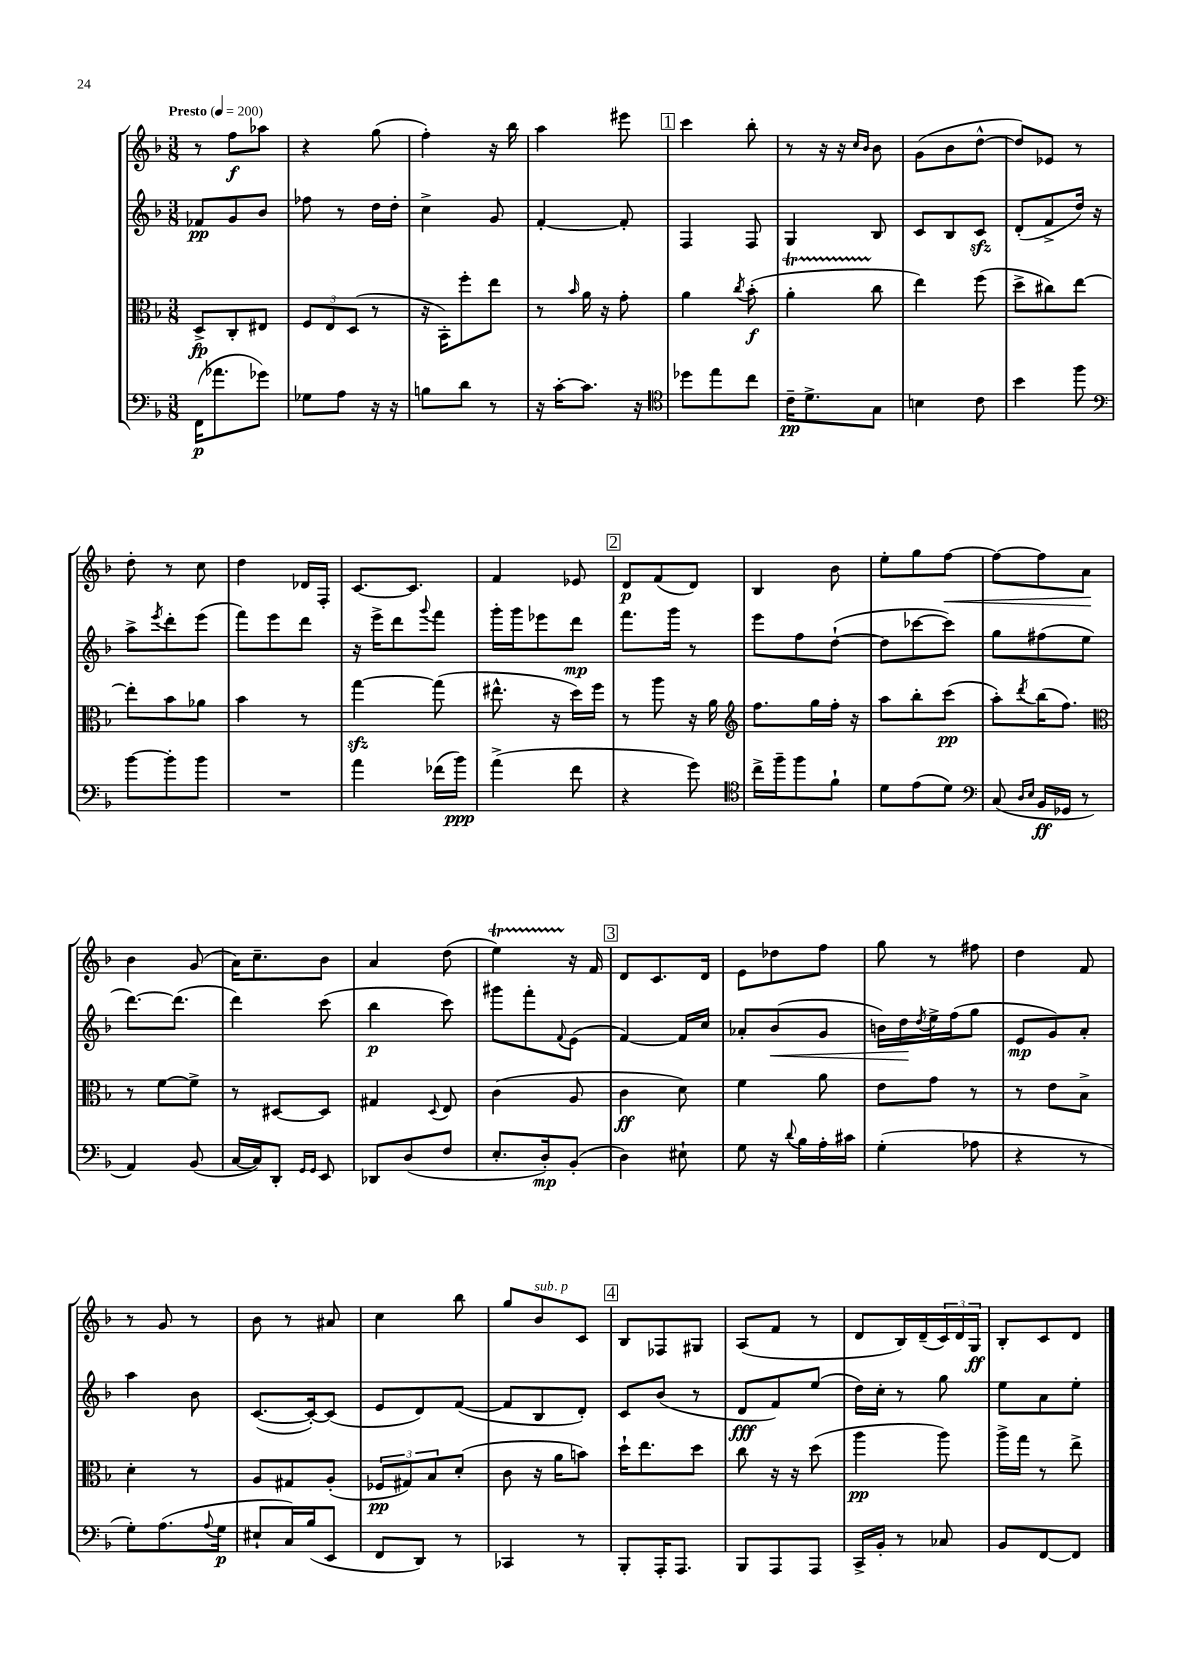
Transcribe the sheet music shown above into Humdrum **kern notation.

**kern	**dynam	**kern	**dynam	**kern	**dynam	**kern	**dynam
*part4	*part4	*part3	*part3	*part2	*part2	*part1	*part1
*staff4	*staff4	*staff3	*staff3	*staff2	*staff2	*staff1	*staff1
*clefF4	*	*clefC3	*	*clefG2	*	*clefG2	*
*k[b-]	*	*k[b-]	*	*k[b-]	*	*k[b-]	*
*M3/8	*	*M3/8	*	*M3/8	*	*M3/8	*
*MM200	*	*MM200	*	*MM200	*	*MM200	*
=1	=1	=1	=1	=1	=1	=1	=1
!	!	!	!	!	!	!LO:TX:a:B:t=Presto	!
(16FF\KL	p	8D^/L	fp	8f-X/L	pp	8r	.
8.a-X\	.	.	.	.	.	.	.
.	.	8C'/	.	8g/	.	8ff\L	f
8g-X\J)	.	8E#X/J	.	8b-/J	.	8aa-X\J	.
=2	=2	=2	=2	=2	=2	=2	=2
8G-X\L	.	12F/L	.	8ff-X\	.	4r	.
.	.	12E/	.	.	.	.	.
8A\J	.	.	.	8r	.	.	.
.	.	(12D/J	.	.	.	.	.
16r	.	8r	.	16dd\LL	.	(8gg\	.
16r	.	.	.	16dd'\JJ	.	.	.
=3	=3	=3	=3	=3	=3	=3	=3
8Bn\L	.	16r	.	4cc^\	.	4ff'\)	.
.	.	16BB-'\KL)	.	.	.	.	.
8d\J	.	8ff'\	.	.	.	.	.
8r	.	8ee\J	.	8g/	.	16r	.
.	.	.	.	.	.	16bb-\	.
=4	=4	=4	=4	=4	=4	=4	=4
16r	.	8r	.	[4f'/	.	4aa\	.
[16c'\KL	.	.	.	.	.	.	.
.	.	16qqb-/	.	.	.	.	.
8.c\J]	.	16a\	.	.	.	.	.
.	.	16r	.	.	.	.	.
.	.	8g'\	.	8f'/]	.	8eee#X\	.
16r	.	.	.	.	.	.	.
!!LO:REH:place=s1:t=1
=5	=5	=5	=5	=5	=5	=5	=5
*clefC4	*	*	*	*	*	*	*
8dd-X\L	.	4a\	.	4F/	.	4ccc\	.
8ee\	.	.	.	.	.	.	.
.	.	8qcc/	.	.	.	.	.
8cc\J	.	(8b-'\	f	8F/	.	8bb-'\	.
=6	=6	=6	=6	=6	=6	=6	=6
16c~\KL	pp	4at'\	.	4G/	.	8r	.
8.d^\	.	.	.	.	.	.	.
.	.	.	.	.	.	16r	.
.	.	.	.	.	.	16r	.
.	.	.	.	.	.	16qqcc/LL	.
.	.	.	.	.	.	16qqb-/JJ	.
8G\J	.	8cc\	.	8B-/	.	8b-\	.
=7	=7	=7	=7	=7	=7	=7	=7
4Bn\	.	4ee\)	.	8c/L	.	(8g\L	.
.	.	.	.	8B-/	.	8b-\	.
8c\	.	(8ff\	.	8czz/J	.	[8dd^^\J	.
=8	=8	=8	=8	=8	=8	=8	=8
4b-\	.	8dd^\L	.	(8d'/L	.	8dd/L])	.
.	.	8cc#X\)	.	8f^/	.	8e-X/J	.
8ff\	.	[8ee\J	.	16dd/Jk)	.	8r	.
.	.	.	.	16r	.	.	.
!!LO:LB:g=z
=9	=9	=9	=9	=9	=9	=9	=9
*clefF4	*	*	*	*	*	*	*
[8b-\L	.	8ee'\L]	.	8aa^\L	.	8dd'\	.
.	.	.	.	8qeee/	.	.	.
8b-'\]	.	8b-\	.	8ddd'\	.	8r	.
8b-\J	.	8a-X\J	.	(8eee\J	.	8cc\	.
=10	=10	=10	=10	=10	=10	=10	=10
4.r	.	4b-\	.	8fff\L)	.	4dd\	.
.	.	.	.	8eee\	.	.	.
.	.	8r	.	8ddd\J	.	16d-X/LL	.
.	.	.	.	.	.	16F'/JJ	.
=11	=11	=11	=11	=11	=11	=11	=11
4a\	.	[4ggzz\	.	16r	.	[8.c/L	.
.	.	.	.	16eee^\KL	.	.	.
.	.	.	.	8ddd\	.	.	.
.	.	.	.	.	.	8.c/J]	.
.	.	.	.	8qqggg/	.	.	.
(16f-X\LL	.	(8gg\]	.	8fff\J	.	.	.
16b-\JJ)	ppp	.	.	.	.	.	.
=12	=12	=12	=12	=12	=12	=12	=12
(4a^\	.	8.ee#X^^\	.	16ggg'\LL	.	4f/	.
.	.	.	.	16ggg\J	.	.	.
.	.	.	.	8eee-X\	.	.	.
.	.	16r	.	.	.	.	.
8f\	.	16dd\LL)	.	8ddd\J	mp	8e-X/	.
.	.	16ff\JJ	.	.	.	.	.
!!LO:REH:place=s1:t=2
=13	=13	=13	=13	=13	=13	=13	=13
4r	.	8r	.	8.fff\L	.	8d/L	p
.	.	8aa\	.	.	.	(8f/	.
.	.	.	.	16ggg\Jk	.	.	.
8g\)	.	16r	.	8r	.	8d/J)	.
.	.	16a\	.	.	.	.	.
=14	=14	=14	=14	=14	=14	=14	=14
*clefC4	*	*clefG2	*	*	*	*	*
16cc^\LL	.	8.ff\L	.	8eee\L	.	4B-/	.
16ff~\J	.	.	.	.	.	.	.
8ff\	.	.	.	8ff\	.	.	.
.	.	16gg\L	.	.	.	.	.
8f`\J	.	16ff'\JJ	.	([8dd`\J	.	8b-\	.
.	.	16r	.	.	.	.	.
=15	=15	=15	=15	=15	=15	=15	=15
8d\L	.	8aa\L	.	8dd\L]	.	8ee'\L	.
(8e\	.	8bb-'\	.	[8ccc-X\	.	8gg\	.
!	!	!	!	!	!	!	!LO:HP:b
8d\J)	.	(8ccc\J	pp	8ccc-\J])	.	[8ff\J	<
=16	=16	=16	=16	=16	=16	=16	=16
*clefF4	*	*	*	*	*	*	*
(8C/	.	8aa'\L)	.	8gg\L	.	8ff\L_	.
16qqD/LL	.	.	.	.	.	.	.
16qqE/JJ	.	8qddd/	.	.	.	.	.
16BB-/LL	ff	(16bb-\K	.	(8ff#X\	.	8ff\]	.
16GG-X/JJ	.	8.ff\J)	.	.	.	.	.
8r	.	.	.	8ee\J	.	8a\J	.
.	.	.	.	.	.	.	[
!!LO:LB:g=z
=17	=17	=17	=17	=17	=17	=17	=17
*	*	*clefC3	*	*	*	*	*
4AA/)	.	8r	.	[8.ddd\L)	.	4b-\	.
.	.	[8f\L	.	.	.	.	.
.	.	.	.	(8.ddd\J]	.	.	.
(8BB-/	.	8f^\J]	.	.	.	(8g/	.
=18	=18	=18	=18	=18	=18	=18	=18
[16C/LL	.	8r	.	4ddd\)	.	16a\KL)	.
16C/J])	.	.	.	.	.	8.cc~\	.
8DD'/J	.	[8D#X/L	.	.	.	.	.
16qqGG/LL	.	.	.	.	.	.	.
16qqGG/JJ	.	.	.	.	.	.	.
8EE/	.	8D#/J]	.	(8ccc\	.	8b-\J	.
=19	=19	=19	=19	=19	=19	=19	=19
8DD-X/L	.	4G#X/	.	4bb-\	p	4a/	.
(8D/	.	.	.	.	.	.	.
.	.	8qqD/	.	.	.	.	.
8F/J	.	8E/	.	8ccc\)	.	(8dd\	.
=20	=20	=20	=20	=20	=20	=20	=20
8.E'/L	.	(4c\	.	8ggg#X\L	.	4eet\)	.
.	.	.	.	8fff'\	.	.	.
16D'/k)	mp	.	.	.	.	.	.
.	.	.	.	8qqf/	.	.	.
(8BB-'/J	.	8A/	.	(8e\J	.	16r	.
.	.	.	.	.	.	16f/	.
!!LO:REH:place=s1:t=3
=21	=21	=21	=21	=21	=21	=21	=21
4D\)	.	4c\	ff	[4f/)	.	8d/L	.
.	.	.	.	.	.	8.c/	.
8E#X`\	.	8d\)	.	16f/LL]	.	.	.
.	.	.	.	16cc/JJ	.	16d/Jk	.
=22	=22	=22	=22	=22	=22	=22	=22
8G\	.	4f\	.	8a-X'/L	.	8e\L	.
!	!	!	!	!	!LO:HP:b	!	!
16r	.	.	.	(8b-/	<	8dd-X\	.
8qqd/	.	.	.	.	.	.	.
16B-\LL	.	.	.	.	.	.	.
16A'\	.	8a\	.	8g/J	.	8ff\J	.
16c#X\JJ	.	.	.	.	.	.	.
=23	=23	=23	=23	=23	=23	=23	=23
(4G'\	.	8e\L	.	16bn\LL)	.	8gg\	.
.	.	.	.	16dd\	.	.	.
.	.	.	.	8qdd/	.	.	.
.	.	8g\J	.	16ee^\	[	8r	.
.	.	.	.	(16ff\J	.	.	.
8A-X\	.	8r	.	8gg\J	.	8ff#X\	.
=24	=24	=24	=24	=24	=24	=24	=24
4r	.	8r	.	8e/L	mp	4dd\	.
.	.	8e\L	.	8g/)	.	.	.
8r	.	8B-^\J	.	8a'/J	.	8f/	.
!!LO:LB:g=z
=25	=25	=25	=25	=25	=25	=25	=25
8G'\L)	.	4d'\	.	4aa\	.	8r	.
(8.A\	.	.	.	.	.	8g/	.
.	.	8r	.	8b-\	.	8r	.
8qqA/	.	.	.	.	.	.	.
16G\Jk	p	.	.	.	.	.	.
=26	=26	=26	=26	=26	=26	=26	=26
8E#X`/L	.	8A/L	.	([8.c/L	.	8b-\	.
16C/L)	.	8G#X/	.	.	.	8r	.
(16B-/J	.	.	.	16c'/k_)	.	.	.
8EE/J	.	(8A'/J	.	(8c/J]	.	8a#X/	.
=27	=27	=27	=27	=27	=27	=27	=27
8FF/L	.	12F-X/L	pp	8e/L	.	4cc\	.
.	.	12G#X/)	.	.	.	.	.
8DD/J)	.	.	.	8d/)	.	.	.
.	.	12B-/	.	.	.	.	.
8r	.	(8d'/J	.	([8f/J	.	8bb-\	.
=28	=28	=28	=28	=28	=28	=28	=28
4CC-X/	.	8c\	.	8f/L]	.	8gg/L	.
!	!	!	!	!	!	!LO:TX:a:i:t=sub. p	!
.	.	16r	.	8B-/	.	8b-/	.
.	.	16a\KL	.	.	.	.	.
8r	.	8bn\J)	.	8d'/J)	.	8c/J	.
!!LO:REH:place=s1:t=4
=29	=29	=29	=29	=29	=29	=29	=29
8BBB-'/L	.	16dd`\KL	.	8c/L	.	8B-/L	.
.	.	8.ee\	.	.	.	.	.
16AAA'/K	.	.	.	(8b-/J	.	8F-X/	.
8.AAA/J	.	.	.	.	.	.	.
.	.	8dd\J	.	8r	.	8G#X/J	.
=30	=30	=30	=30	=30	=30	=30	=30
8BBB-/L	.	8cc\	.	8d/L	fff	(8A/L	.
8AAA/	.	16r	.	8f/)	.	8f/J	.
.	.	16r	.	.	.	.	.
8AAA/J	.	(8dd\	.	(8ee/J	.	8r	.
=31	=31	=31	=31	=31	=31	=31	=31
16CC^/LL	.	4aa\	pp	16dd\LL)	.	8d/L	.
16BB-'/JJ	.	.	.	16cc'\JJ	.	.	.
8r	.	.	.	8r	.	16B-/L)	.
.	.	.	.	.	.	(16d~/	.
8C-X/	.	8aa\)	.	8gg\	.	24c/)	.
.	.	.	.	.	.	24d/	.
.	.	.	.	.	.	24G/JJ	ff
=32	=32	=32	=32	=32	=32	=32	=32
8BB-/L	.	16aa^\LL	.	8ee\L	.	8B-'/L	.
.	.	16gg\JJ	.	.	.	.	.
[8FF/	.	8r	.	8a\	.	8c/	.
8FF/J]	.	8ee^\	.	8ee'\J	.	8d/J	.
==	==	==	==	==	==	==	==
*-	*-	*-	*-	*-	*-	*-	*-
